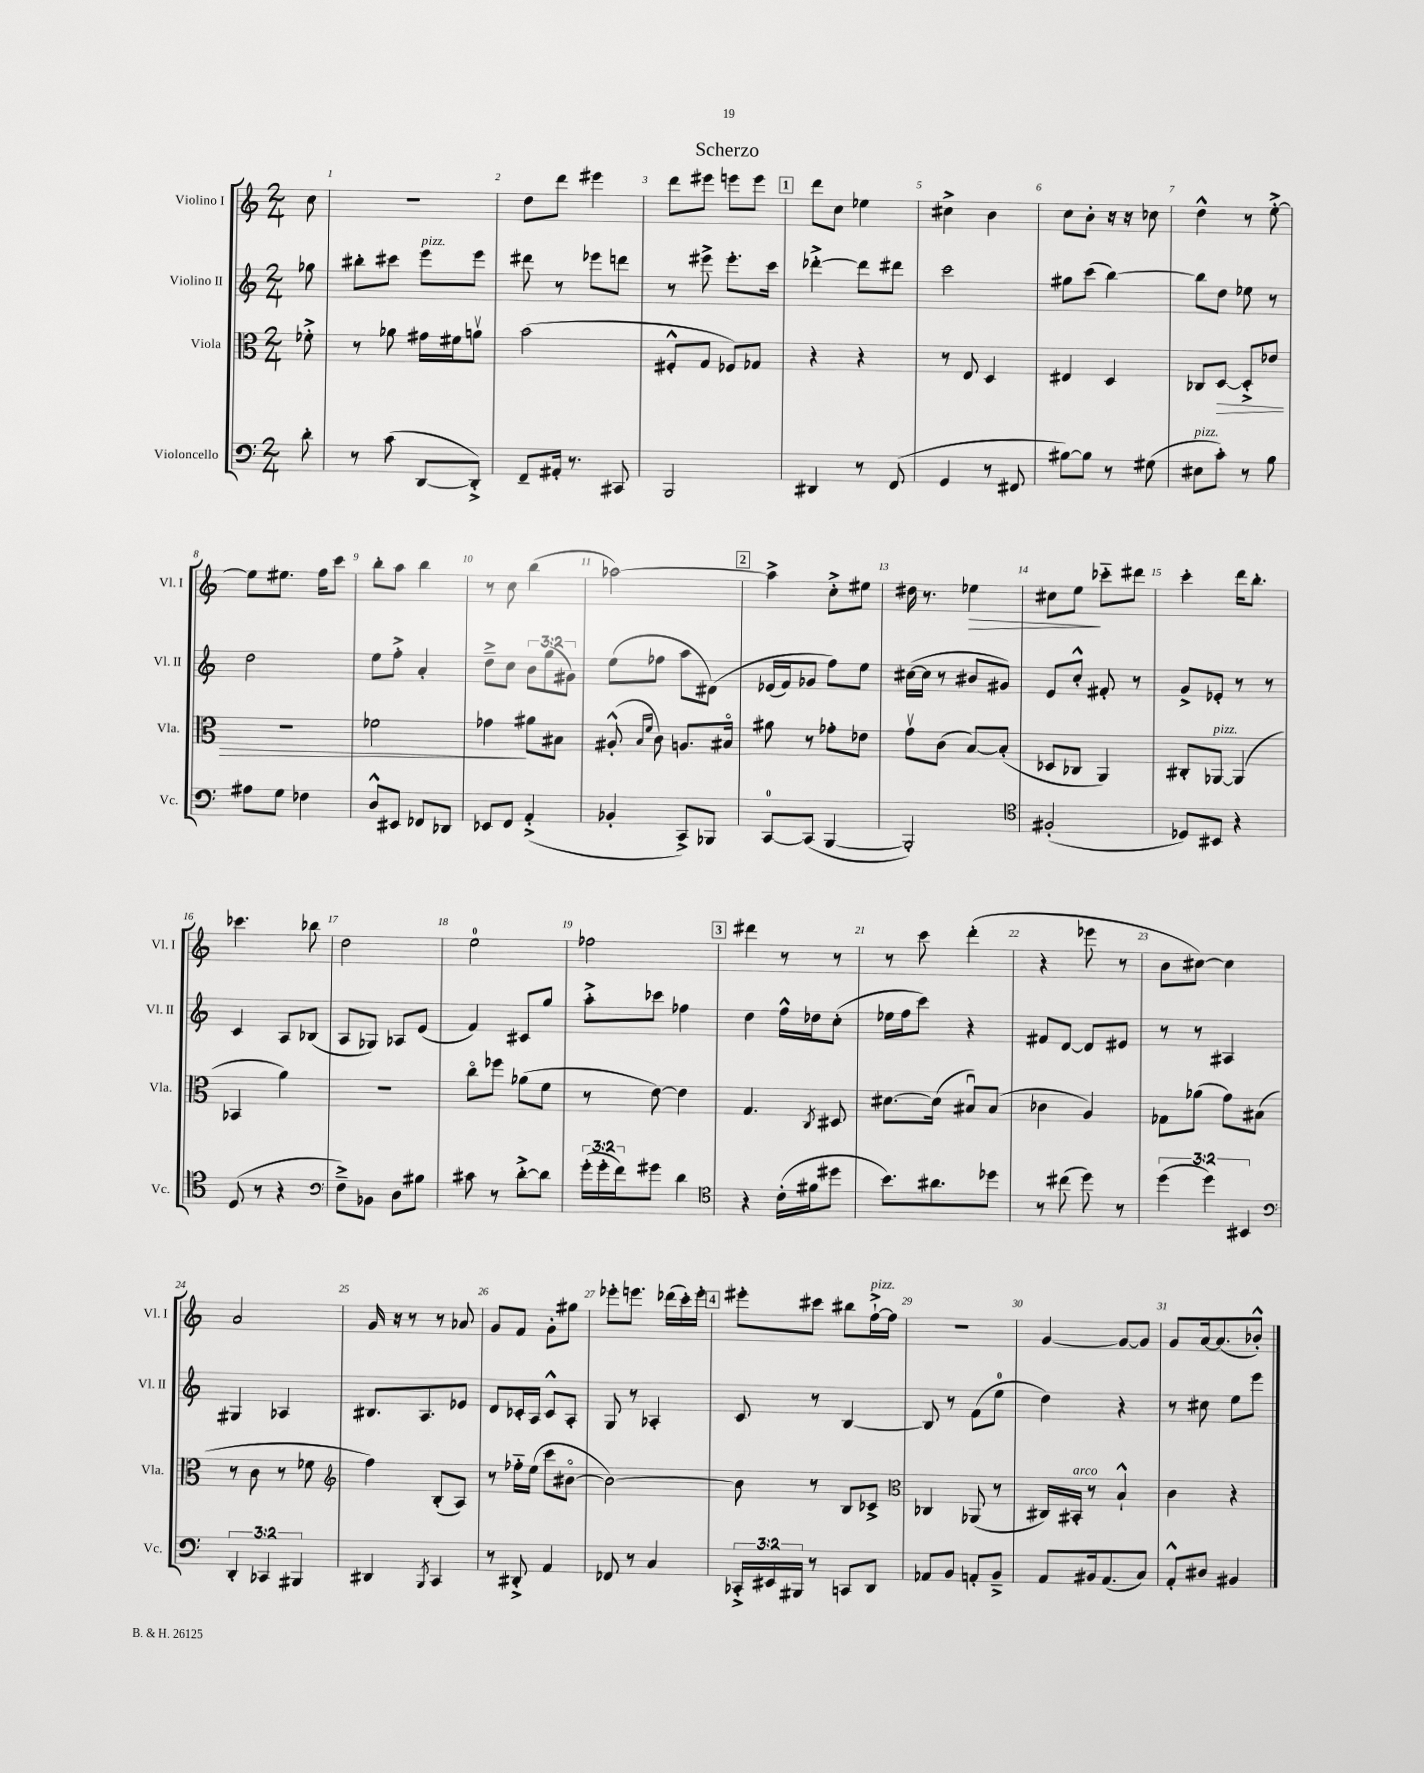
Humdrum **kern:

**kern	**kern	**kern	**kern
*staff4	*staff3	*staff2	*staff1
*clefF4	*clefC3	*clefG2	*clefG2
*k[]	*k[]	*k[]	*k[]
*M2/4	*M2/4	*M2/4	*M2/4
8d'\	8f-'^\	8gg-\	8cc\
=	=	=	=
8r	8r	8bb#'\L	2r
(8c\	8a-\	8ccc#\J	.
[8DD/L	16g#\LL	8eee\L	.
.	16f#\J	.	.
8DD'^/]J)	8av\J	8eee\J	.
=	=	=	=
8FF~/L	(2b\	8ddd#\	8dd\L
16AA#'/Jk	.	8r	8ddd\J
8.r	.	.	.
.	.	8eee-\L	4eee#\
8CC#/	.	8ddd\J	.
=	=	=	=
2BBB/	8F#'^^/L	8r	8ddd\L
.	8G/J	8eee#^\	8eee#\J
.	8F-/L)	8.eee#'\L	8eee\L
.	8G-/J	.	8eee\J
.	.	16ccc\Jk	.
=	=	=	=
4DD#/	4r	[4ddd-'^\	8ddd\L
.	.	.	8cc\J
8r	4r	8ddd-\]L	4ee-\
(8FF/	.	8ddd#\J	.
=	=	=	=
4GG/	8r	2ccc\	4cc#^\
.	8E/	.	.
8r	4D/	.	4b\
8FF#/	.	.	.
=	=	=	=
[8B#\L)	4E#/	8gg#\L	8cc\L
8B#\]J	.	(8ccc\J	8b'\J
8r	4D/	[4bb\)	16r
.	.	.	16r
(8G#\	.	.	8cc-\
=	=	=	=
8E#\L	8C-/L	8bb\]L	4dd^^\
8c'\J)	[8D/J	8dd\J	.
8r	8D'^/]L	8ee-\	8r
8B\	8e-/J	8r	[8ee'^\
=	=	=	=
8A#\L	2r	2dd\	8ee\]L
8G\J	.	.	8.ee#\J
4F-\	.	.	.
.	.	.	16ff\LK
.	.	.	8ccc\J
=	=	=	=
8D^^/L	2f-\	8ee\L	8bb'\L
8EE#/J	.	8ff'^\J	8aa\J
8FF-/L	.	4a'/	4bb\
8DD-/J	.	.	.
=	=	=	=
8EE-/L	4g-\	8dd~^\L	8r
8FF/J	.	8cc\J	8cc\
(4AA'^/	8a#\L	12b\L	(4bb\
.	.	(12gg\	.
.	8B#\J	.	.
.	.	12g#\J)	.
=	=	=	=
4BB-'/	(8A#'^^/	(8ee\L	[2aa-\)
.	16qqB/LL	.	.
.	16qqf/JJ	.	.
.	8c\)	8ff-\J	.
8CC^/L)	8.A/L	8aa\L	.
8BBB-/J	.	&(8d#\J)	.
.	16B#o/Jk	.	.
=	=	=	=
[8CC/L	8a#\	(16e-/LL	4aa-^\]
.	.	16f/J)	.
(8CC/]J	8r	8g-/J	.
[4BBB/	8g-'\L	8ff\L&)	8cc'^\L
.	8e-\J	8ee\J	8ee#\J
=	=	=	=
2BBB'/])	8gv\L	([16cc#\LL	16dd#\
.	.	16cc#\]JJ	8.r
.	(8c\J	8r	.
.	[8B/L)	8b#/L	4ee-\
.	(8B'/]J	8g#/J)	.
=	=	=	=
*clefC4	*	*	*
(2F#'/	8D-/L	8e/L	8cc#\L
.	8C-/J	8cc'^^/J	8ee\J
.	4AA/)	8f#'/	8ccc-'~\L
.	.	8r	8ddd#\J
=	=	=	=
8D-/L)	8C#'/L	8g^/L	4ccc'\
8BB#/J	[8AA-/J	8e-'/J	.
4r	(4AA-/]	8r	16ddd\LK
.	.	.	8.bb'\J
.	.	8r	.
=	=	=	=
(8D/	4BB-/	4c/	4.ccc-\
8r	.	.	.
4r	4a\)	8A/L	.
.	.	(8B-/J	8bb-\
=	=	=	=
*clefF4	*	*	*
8F~^\L)	2r	8A/L	2dd\
8BB-\J	.	8G-/J)	.
8D\L	.	8A-/L	.
8B#\J	.	(8e/J	.
=	=	=	=
8c#\	8cco\L	4f/)	2ee\
8r	8ff-\J	.	.
[8d'^\L	(8a-\L	8c#/L	.
8d\]J	8f\J	8gg/J	.
=	=	=	=
(24g'\LL	8r	8aa'^\L	2ff-\
24g'\	.	.	.
24f\J)	.	.	.
8g#\J	[8e\)	8ccc-\J	.
4d\	4e\]	4ff-\	.
=	=	=	=
*clefC4	*	*	*
4r	4.G/	4dd\	4ddd#\
(16c'\LL	.	16ff^^\LL	8r
16f#\J	.	16dd-\J	.
.	8qC/	.	.
8dd#\J	8D#/	(8cc'\J	8r
=	=	=	=
8.b\L)	[8.d#\L	16ee-\LL	8r
.	.	16ff\J	.
.	.	8ccc\J)	8ccc\
8.a#\	(16d#\]Jk	.	.
.	8B#u/L)	4r	(4ddd'\
8dd-\J	(8B#/J	.	.
=	=	=	=
8r	4c-\	8f#/L	4r
(8cc#\	.	[8d/J	.
8dd\)	4A/)	8d/]L	8eee-\
8r	.	8e#/J	8r
=	=	=	=
(6dd\	8G-\L	8r	8b\L
.	(8a-\J	8r	[8cc#\J)
6dd\)	.	.	.
.	8g\L)	4A#/	4cc#\]
6BB#/	.	.	.
.	(8B#\J	.	.
=	=	=	=
*clefF4	*	*	*
6DD'/	8r	4G#/	2a/
.	8c\	.	.
6CC-/	.	.	.
.	8r	4A-/	.
6BBB#/	.	.	.
.	8f-\	.	.
=	=	=	=
*	*clefG2	*	*
4DD#/	4ff\)	8.B#/L	16g/
.	.	.	16r
.	.	.	8r
.	.	8.A/	.
8qBBB/	.	.	.
4CC/	(8B'/L	.	8r
.	8A/J)	8e-/J	8a-/
=	=	=	=
8r	8r	8d/L	8g/L
8DD#'^/	16ff-'~\LL	16c-'/L	8f/J
.	(16ee\JJ	16A/JJ	.
4AA/	8ccc\L	8c-^^/L	8g'\L
.	[8b#o\J	8A'/J	8gg#\J
=	=	=	=
8FF-/	2b#\_)	8G/	8eee-'\L
8r	.	8r	8.eee\J
4C/	.	4A-'/	.
.	.	.	(16ddd-\LL
.	.	.	16ccc'\)
.	.	.	16eee'\JJ
=	=	=	=
24CC-'^/LL	8b#\]	8c/	8eee#'\L
24EE#/	.	.	.
24BBB#/JJ	.	.	.
8r	8r	8r	8ccc#\J
8CC/L	8B/L	[4B/	8bb#\L
8DD/J	8c-^/J	.	[16ff`^\L
.	.	.	16ff\]JJ
=	=	=	=
*	*clefC3	*	*
8AA-/L	4C-/	8B/]	2r
8BB/J	.	8r	.
8AA'/L	(8AA-/	(8f\L	.
8BB~^/J	8r	8ee\J	.
=	=	=	=
8AA/L	16C#/LL)	4dd\)	[4g/
.	16BB#'/JJ	.	.
16BB#/k	8r	.	.
(8.AA/	.	.	.
.	4B`^^/	4r	8g/_L
8C/J)	.	.	8g/]J
=	=	=	=
8AA'^^/L	4c\	8r	8g/L
8D#/J	.	8cc#\	[16a/k
.	.	.	(8.a/]
4BB#/	4r	8ee\L	.
.	.	8eee\J	8b-'^^/J)
==	==	==	==
*-	*-	*-	*-
